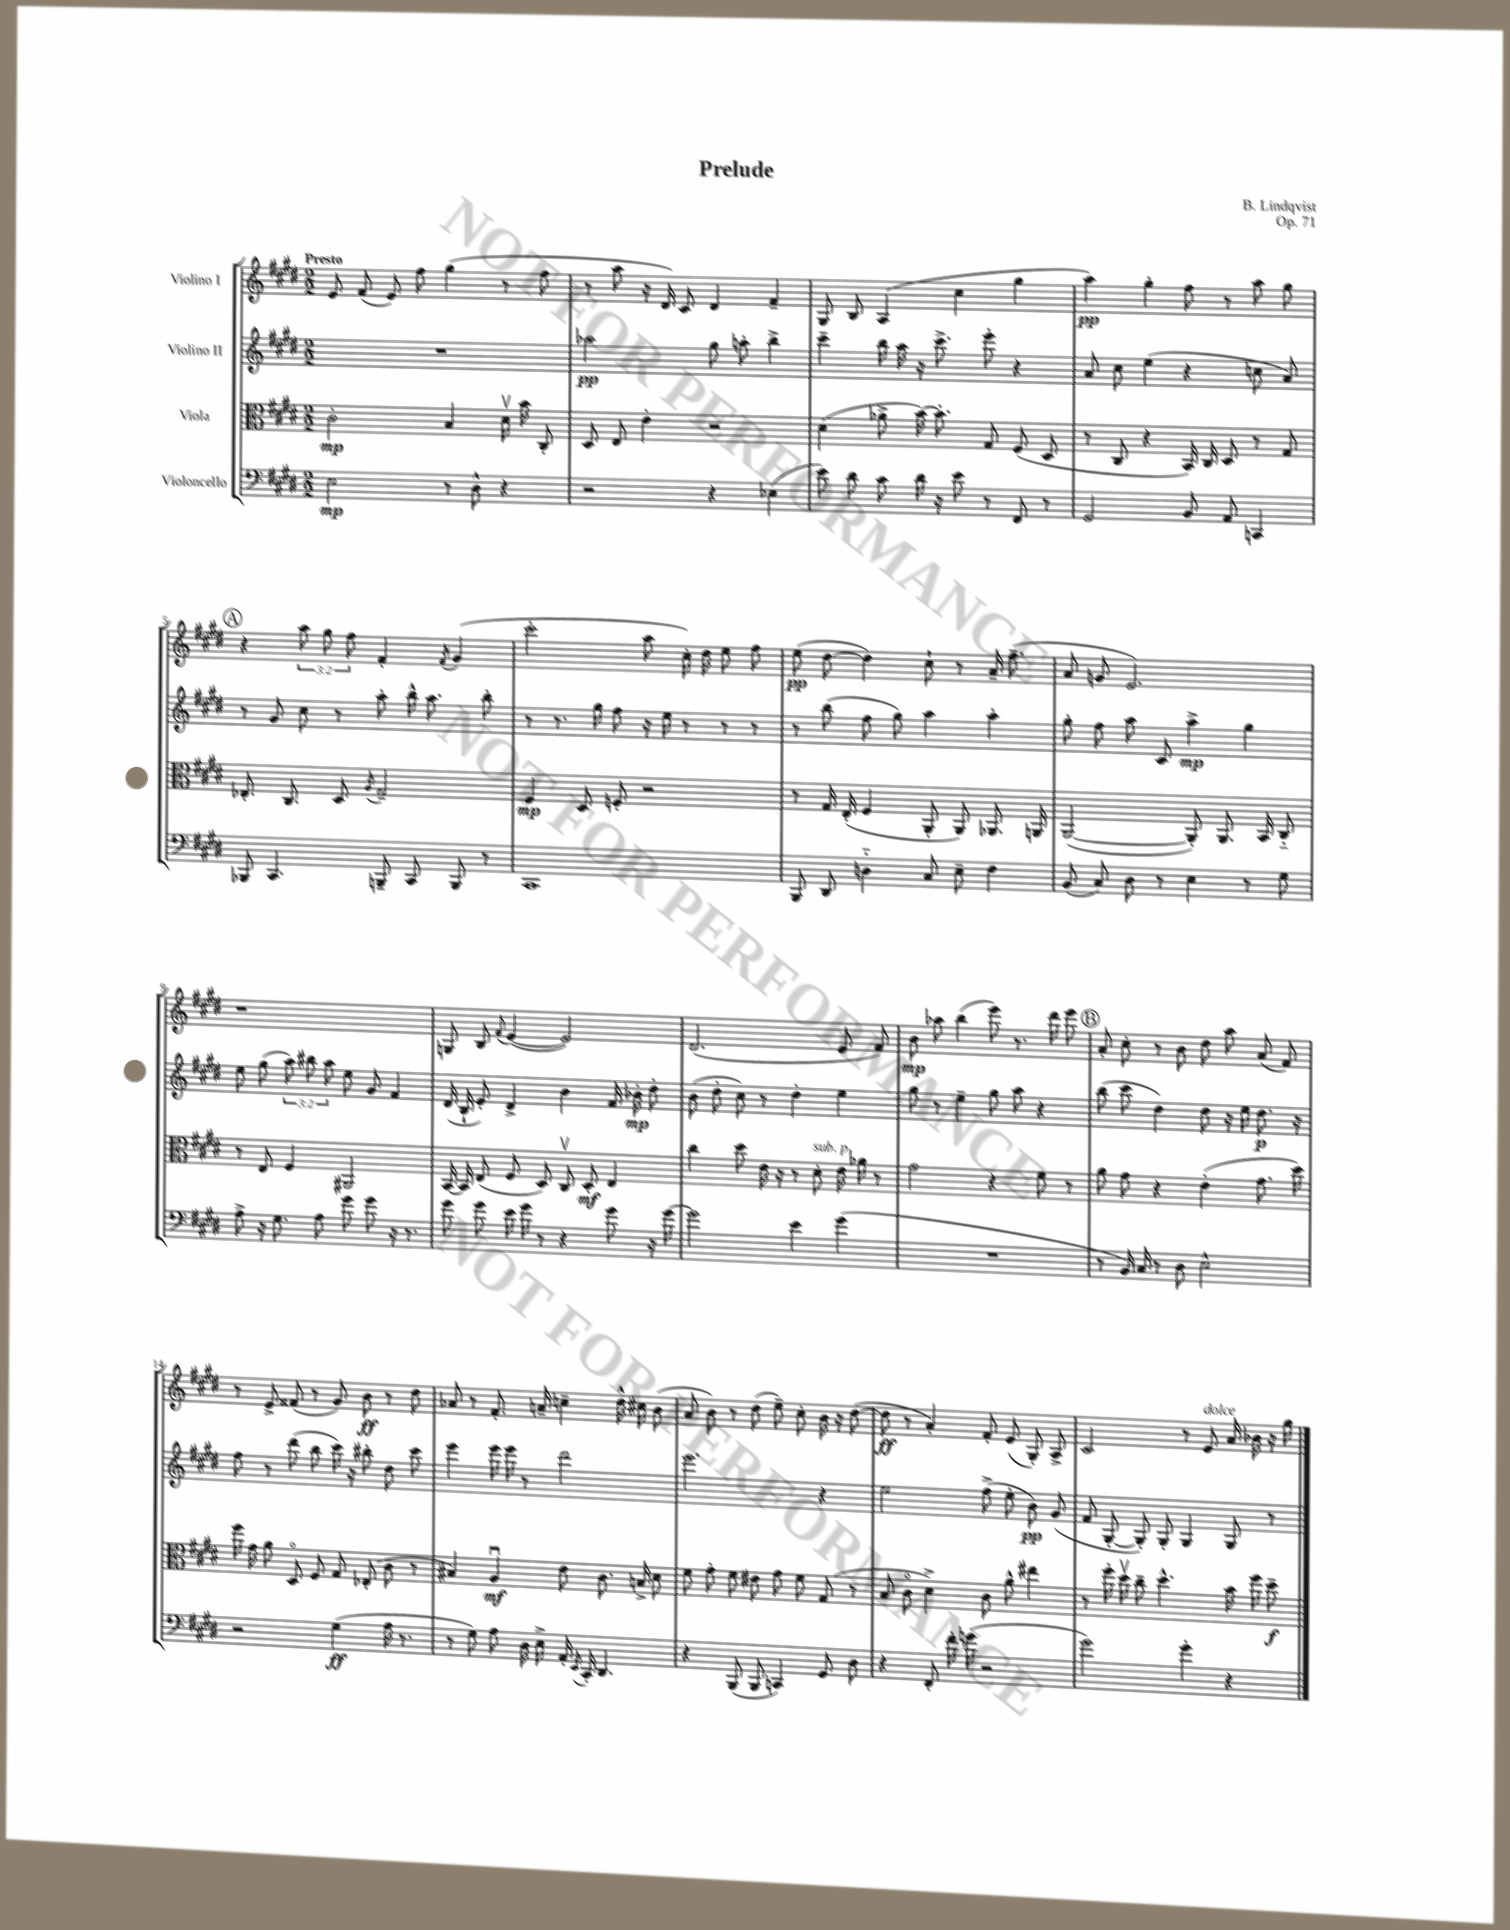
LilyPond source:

\header { title = "Prelude" composer = "B. Lindqvist" opus = "Op. 71" }
<<
\new StaffGroup <<
\new Staff = "s0" \with { instrumentName = "Violino I" } {
    \clef treble \key e \major \numericTimeSignature \time 2/2 \override Staff.TupletNumber.text = #tuplet-number::calc-fraction-text \tempo "Presto"
    \autoBeamOff e'8 fis'8( e'8) fis''8 gis''4( r8 fis''8 |
    r8 a''8 r16 dis'16) cis'8 dis'4 fis'4-- |
    gis8 b8 a4( cis''4 gis''4 |
    a''4\pp) gis''4-. fis''8 r8 a''8 gis''8 |
    \mark \markup { \circle "A" } r4 \tuplet 3/2 { a''8 gis''8 fis''8 } fis'4-. \acciaccatura { fis'8 } gis'4( |
    cis'''2-. a''8 cis''16-.) dis''16 e''8 fis''8 |
    e''8\pp( dis''8~ dis''4) cis''8-! r8 a'16-- fis''8.--( |
    a'8 g'8 e'2.) |
    r1 |
    g8 b8 \appoggiatura { fis'8 } e'4~( e'2) |
    dis'2.( e'8 fis'8) |
    b'8\mp aes''8 b''4( e'''8) r8. dis'''16 e'''8 |
    \mark \markup { \circle "B" } a'8-. cis''8-. r8 b'8 dis''8 a''8 a'8( fis'8) |
    r8 e'8-> fisis'8( r8 gis'8) b'8\ff r8 dis''8 |
    aes'8 r8 fis'8.-. a'16-- c''4-- dis''16-^ cis''16 b'8( |
    a'8 b'8) r8 dis''8( e''8--) cis''8-. b'16 r16 dis''8~( |
    dis''8\ff r8 a'4-.) fis'8-. e'8( gis8-.) a8-> |
    cis'2 r8 e'8^\markup { \italic "dolce" } a'16 bes'16 r16 gis''16 \bar "|." |
}
\new Staff = "s1" \with { instrumentName = "Violino II" } {
    \clef treble \key e \major \numericTimeSignature \time 2/2 \override Staff.TupletNumber.text = #tuplet-number::calc-fraction-text
    \autoBeamOff R1 |
    aes''2\pp gis''8 a''8-. b''4-> |
    cis'''4-- b''16 a''16 r16 cis'''8.-> e'''8-. r4 |
    a'8 cis''8 e''4( r4 c''8 a'8) |
    \mark \markup { \circle "A" } r8 gis'8 cis''8 r8 a''8-. b''16-^ a''8. b''8-. |
    r8 r8. gis''16 fis''8 r16 e''16 r8 r8 r8 |
    r8 b''8( fis''8 gis''8) a''4 a''4-. |
    gis''8-. fis''8 a''8 cis'8 a''4->\mp gis''4 |
    e''8 gis''8( \tuplet 3/2 { a''8) bis''8 a''8 } e''8 gis'8 fis'4 |
    dis'16( b16-! e'8-.) dis'4-> b'4 fis'16 bes'16-.\mp dis''8-. |
    b'8( dis''8-. cis''8) r8 dis''4-. e''4 |
    gis''8 r8 e''4-- gis''8 a''8 r4 |
    \mark \markup { \circle "B" } b''8( cis'''8 dis''4) dis''8 r16 e''16 dis''8.\p r16 |
    fis''8 r8 dis'''8( b''8 cis'''16) r16 bis''8-. dis''8 cis'''8 |
    e'''4 e'''16 e'''16 r8 dis'''2 |
    e'''2. r4 |
    e''2 fis''8->( e''8-. b'8\pp) gis'8( |
    fis'8 gis8~-. gis8-.) gis8-. gis4 gis8 r8 \bar "|." |
}
\new Staff = "s2" \with { instrumentName = "Viola" } {
    \clef alto \key e \major \numericTimeSignature \time 2/2
    \autoBeamOff cis'2-.\mp b4 dis'16\upbow b'16 cis8-. |
    dis8 e8 e'4-. r2 |
    dis'4( aes'8-> b'16~) b'8.-. gis8 fis8( dis8 |
    r8 cis8 r4 b,16) cis16 dis8 r8 gis8 |
    \mark \markup { \circle "A" } ees8.-. cis8. dis8 \acciaccatura { a8 } gis2-- |
    fis4\mp dis8 f8-. r2 |
    r8 gis16 e16-.( fis4 a,8-. a,8) aes,8. a,16 |
    a,2~( a,8-.) a,8. b,16 cis8-_ |
    r8 e8 fis4 ais,2 |
    b,16~ b,16 e8( fis8 dis8) cis8\upbow dis8-.\mf e4 |
    cis''4 dis''8 e'16 r16 r8 dis'8-.^\markup { \italic "sub. p" } e'16 aes'16 r8 |
    gis'2 r4 fis'8 r8 |
    \mark \markup { \circle "B" } a'8 gis'8 r4 e'4-.( gis'8. dis''16) |
    fis''16 gis'16 a'8 dis8\flageolet fis8 gis8 ees8-.( cis'8 r8 |
    bis4) a4\downbow\mf e'8 cis'8. b16-> dis'8 |
    fis'8 gis'8-. fis'8 eis'8 gis'8 fis'8 gis8( r8 |
    b8 cis'8\flageolet dis'4->) cis'8 a'8-^ eis''4 |
    r8 fis''16-. dis''16\upbow cis''8-- dis''4.-^ b'16 fis''16 dis''8--\f \bar "|." |
}
\new Staff = "s3" \with { instrumentName = "Violoncello" } {
    \clef bass \key e \major \numericTimeSignature \time 2/2
    \autoBeamOff e2\mp r8 dis8-^ r4 |
    r2 r4 ees4( |
    e'8) dis'8 cis'8 dis'16 r16 e'8 r8 fis,8 r8 |
    gis,2 b,8 a,8 c,4 |
    \mark \markup { \circle "A" } bes,,8 cis,4. b,,8-- cis,8 b,,8 r8 |
    cis,1 |
    b,,8 dis,8 d4-_ cis8 e8-- fis4 |
    b,8( cis8) dis8 r8 e4 r8 gis8 |
    a8-> r16 gis8. a8 gis'8 gis'8 r16 r8. |
    gis'8 gis'8 e'16 gis'16 r8 r4 gis'8 r16 gis'16~ |
    gis'2 e'4 gis'4( |
    R1 |
    \mark \markup { \circle "B" } r8 b,16) cis16 r8 dis8 e2-^ |
    r2 gis4\ff( a16 r8. |
    r8 gis8) a8 dis16 e16-> a,16-. \acciaccatura { e,8 } cis,16-. dis,4. |
    r4 b,,8( b,,8 c,4) gis,8 dis8 |
    r4 fis,8-. fis'16-. g'16( r2 |
    gis'2) gis'4-. r4 \bar "|." |
}
>>
>>
